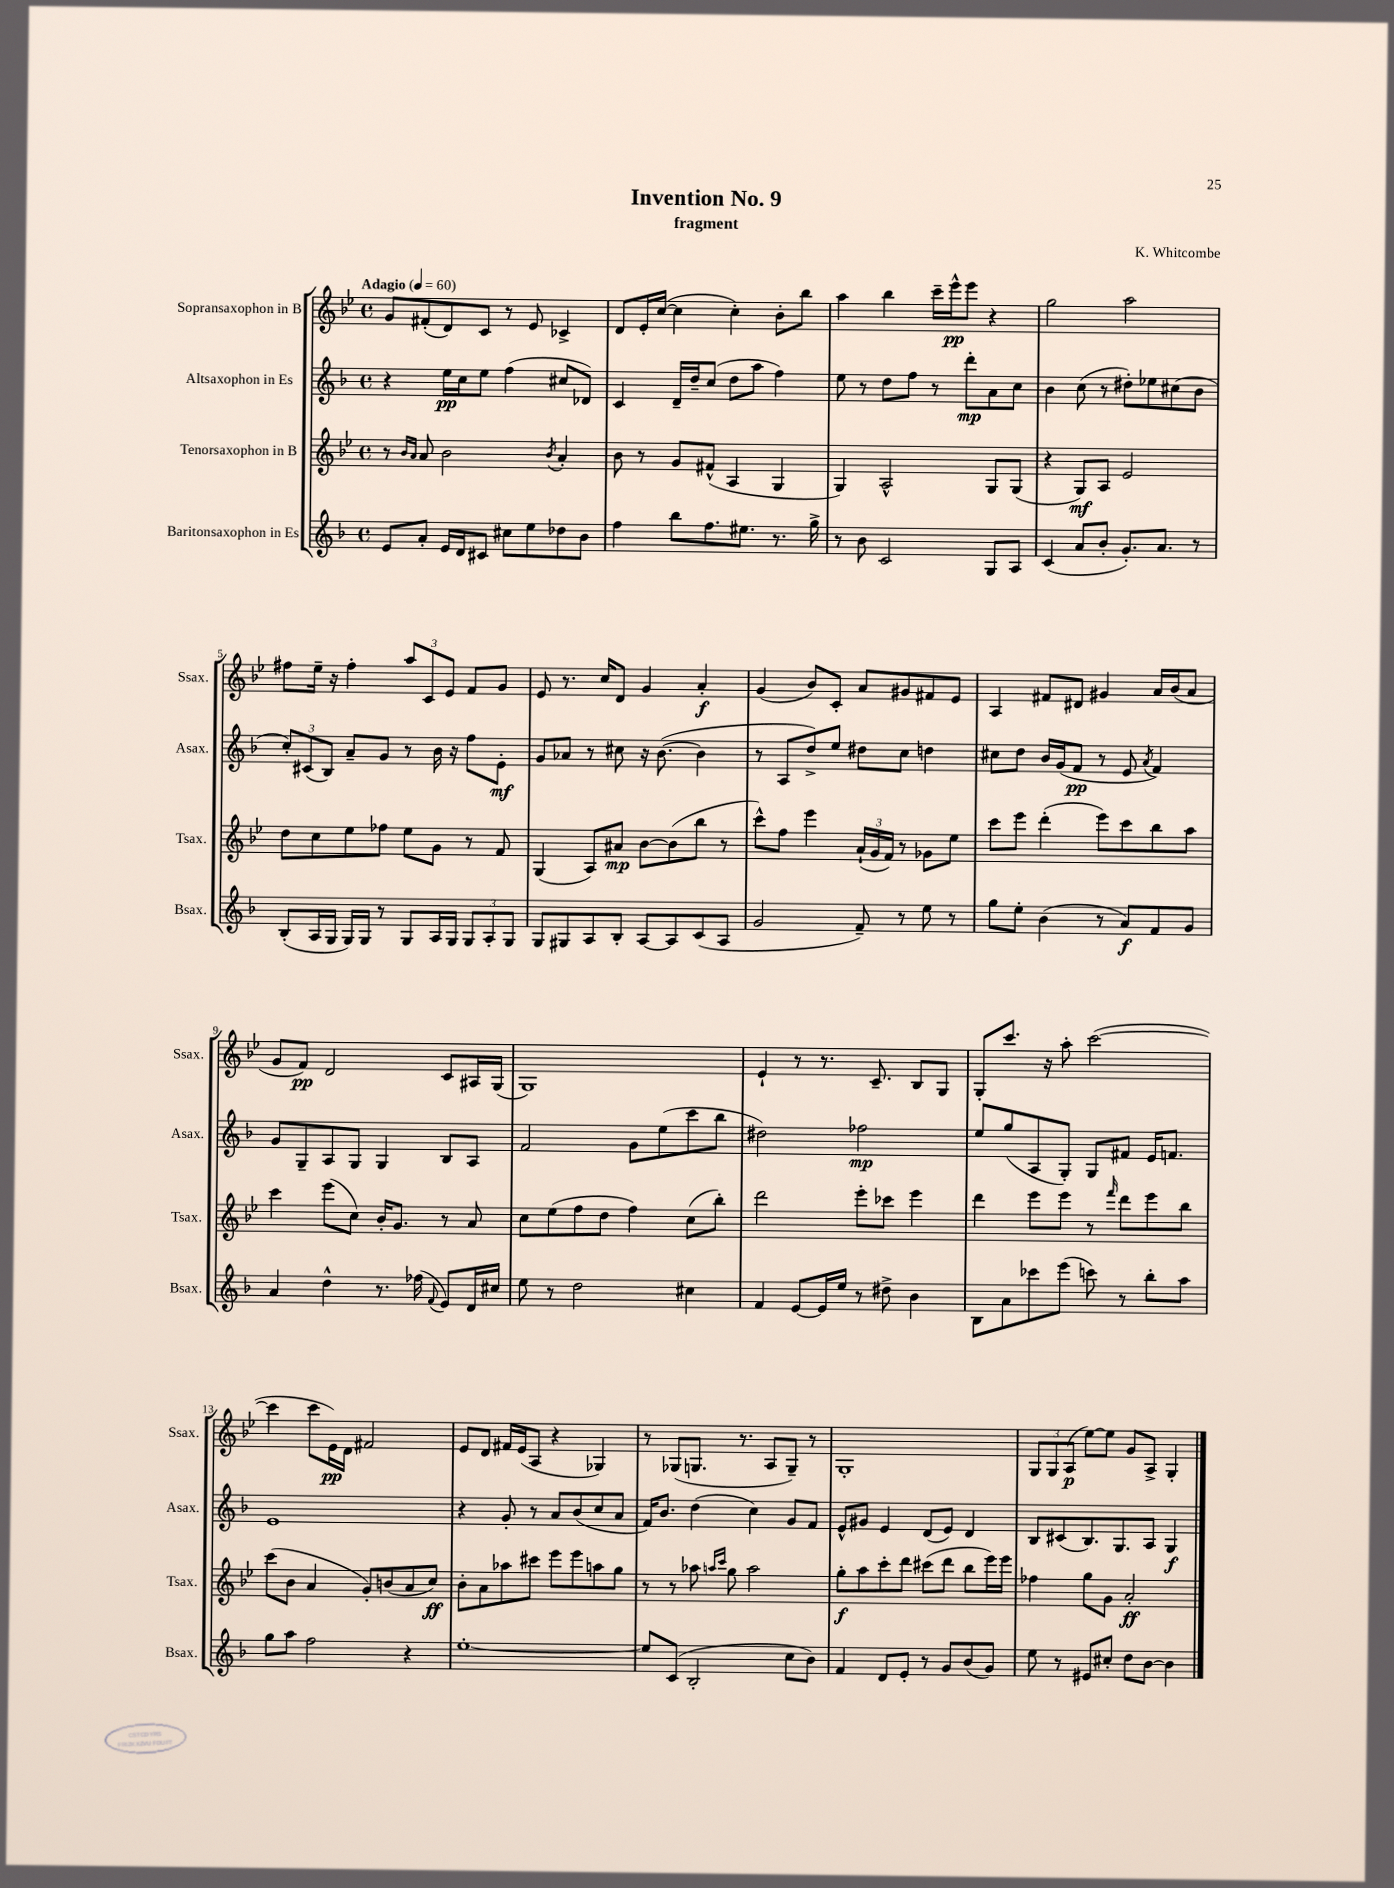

**kern	**kern	**kern	**kern
*staff4	*staff3	*staff2	*staff1
*clefG2	*clefG2	*clefG2	*clefG2
*k[b-]	*k[b-e-]	*k[b-]	*k[b-e-]
*M4/4	*M4/4	*M4/4	*M4/4
*met(c)	*met(c)	*met(c)	*met(c)
*MM60	*MM60	*MM60	*MM60
8e	8r	4r	8g
.	16qqb-	.	.
.	16qqa	.	.
8a'	8a	.	(8f#'
16e	2b-	16ee	8d)
16d	.	16cc	.
8c#	.	8ee	8c
8cc#	.	(4ff	8r
8ee	.	.	8e-
.	8qb-	.	.
8dd-	4a'	8cc#	4c-^
8b-	.	8d-)	.
=	=	=	=
4ff	8b-	4c	8d
.	8r	.	16e-'
.	.	.	([16cc
8bb-	8g	16d~	4cc]
.	.	16dd~	.
8.ff	(8f#^^	(8cc	.
.	4A	8dd	4cc')
8.ee#	.	.	.
.	.	8aa	.
8.r	4G	4ff)	8b-'
.	.	.	8bb-
16gg^	.	.	.
=	=	=	=
8r	4G)	8ee	4aa
8b-	.	8r	.
2c	2A^^	8dd	4bb-
.	.	8ff	.
.	.	8r	16ccc~
.	.	.	16eee-^^
.	.	8ddd'	8eee-
8G	8G	8a	4r
8A	(8G	8cc	.
=	=	=	=
(4c	4r	4b-	2gg
8a	8G)	(8cc	.
8b-'	8A	8r	.
8.g')	2e-	8dd#')	2aa
.	.	8ee-	.
8.a	.	.	.
.	.	(8cc#	.
8r	.	8b-	.
=	=	=	=
(8B-'	8dd	12cc')	8ff#
.	.	(12c#	.
16A	8cc	.	16ee-~
.	.	12B-)	.
16G	.	.	16r
16G)	8ee-	8a~	4ff#'
16G	.	.	.
8r	8ff-	8g	.
8G	8ee-	8r	12aa
.	.	.	12c
16A	8g	16b-	.
.	.	.	12e-
16G	.	16r	.
12G	8r	8ff	8f
12A'	.	.	.
.	8f	8e'	8g
12G	.	.	.
=	=	=	=
8G	(4G	8g	8e-
8G#	.	8a-	8.r
8A	8A)	8r	.
.	.	.	16cc
8B-'	8a#	8cc#	8d
[8A	[8b-	16r	4g
.	.	([8.b-	.
8A]	(8b-]	.	.
(8c	8bb-	4b-]	4a'
8A	8r	.	.
=	=	=	=
2g	8ccc^^)	8r	(4g
.	8ff	8A	.
.	4eee-	8dd^)	8b-)
.	.	8ee	8c'
8f~)	(24a`	8dd#	8a
.	24g	.	.
.	24f)	.	.
8r	8r	8cc	8g#
8ee	8g-	4dd	8f#
8r	8ee-	.	8e-
=	=	=	=
8gg	8ccc	8cc#	4A
8ee'	8eee-	8dd	.
(4b-	(4ddd'	16b-	8f#
.	.	(16g	.
.	.	8f	8d#
8r	8eee-)	8r	4g#
8a)	8ccc	8e	.
.	.	8qa	.
8f	8bb-	4f)	16a
.	.	.	(16b-
8g	8aa	.	8a
=	=	=	=
4a	4ccc	8g	8g
.	.	8G~	8f)
4dd^^	(8eee-	8A	2d
.	8cc)	8G	.
8.r	16b-'	4G	.
.	8.g	.	.
(16ff-	.	.	.
8qqf	.	.	.
8e)	8r	8B-	8c
16d	8a	8A	16A#
16cc#	.	.	(16G
=	=	=	=
8ee	8cc	2f	1G)
8r	(8ee-	.	.
2dd	8ff	.	.
.	8dd	.	.
.	4ff)	8g	.
.	.	(8ee	.
4cc#	(8cc	8ccc	.
.	8bb-')	8bb-	.
=	=	=	=
4f	2ddd	2dd#)	4e-`
[8e	.	.	8r
16e]	.	.	8.r
16ee	.	.	.
8r	8eee-'	2ff-	.
.	.	.	8.c~
8dd#^	8ccc-	.	.
4b-	4eee-	.	8B-
.	.	.	8G
=	=	=	=
8B-	4ddd	8ee	8G'
8a	.	(8gg	8.ccc
8ccc-	8eee-	8A	.
.	.	.	16r
(8eee	8eee-	8G')	8aa'
8ccc)	8r	8G	([2ccc
.	16qqfff	.	.
8r	8ddd	8f#	.
8bb-'	8eee-	16e	.
.	.	8.f	.
8aa	8bb-	.	.
=	=	=	=
8gg	(8ccc	1e	4ccc]
8aa	8b-	.	.
2ff	4a	.	8ccc
.	.	.	16e-)
.	.	.	16d
.	8g')	.	2f#
.	(8b	.	.
4r	8a	.	.
.	8cc)	.	.
=	=	=	=
[1ee'	8b-'	4r	8e-
.	8a	.	8d
.	8aa-	8g'	16f#
.	.	.	(16e-
.	8ccc#	8r	8A
.	8eee-	8a	4r
.	8eee-	(8b-	.
.	8aa	8cc	4G-)
.	8gg	8a	.
=	=	=	=
8ee]	8r	16f)	8r
.	.	8.b-	.
(8c	8r	.	(8G-
2B-'	8aa-	(4dd	8.G
.	16qqaa	.	.
.	16qqccc	.	.
.	8gg	.	.
.	.	.	8.r
.	2aa	4cc)	.
.	.	.	8A
8cc	.	8g	8G~)
8b-)	.	8f	8r
=	=	=	=
4f	8gg'	8e^^	1G'
.	8aa	8g#	.
8d	8ccc'	4e	.
8e'	8ddd	.	.
8r	(8ccc#	(8d	.
8g	8ddd	8e)	.
(8b-	8bb-	4d	.
8g)	16eee-)	.	.
.	16eee-	.	.
=	=	=	=
8ee	4ff-	8B-	12G
.	.	.	12G
8r	.	(8c#	.
.	.	.	(12A
8e#	8gg	8.B-)	[8ee-)
8cc#'	8g	.	8ee-]
.	.	8.G	.
8dd	2a'	.	8g
[8b-	.	8A	8A^
4b-]	.	4G	4G'
==	==	==	==
*-	*-	*-	*-
